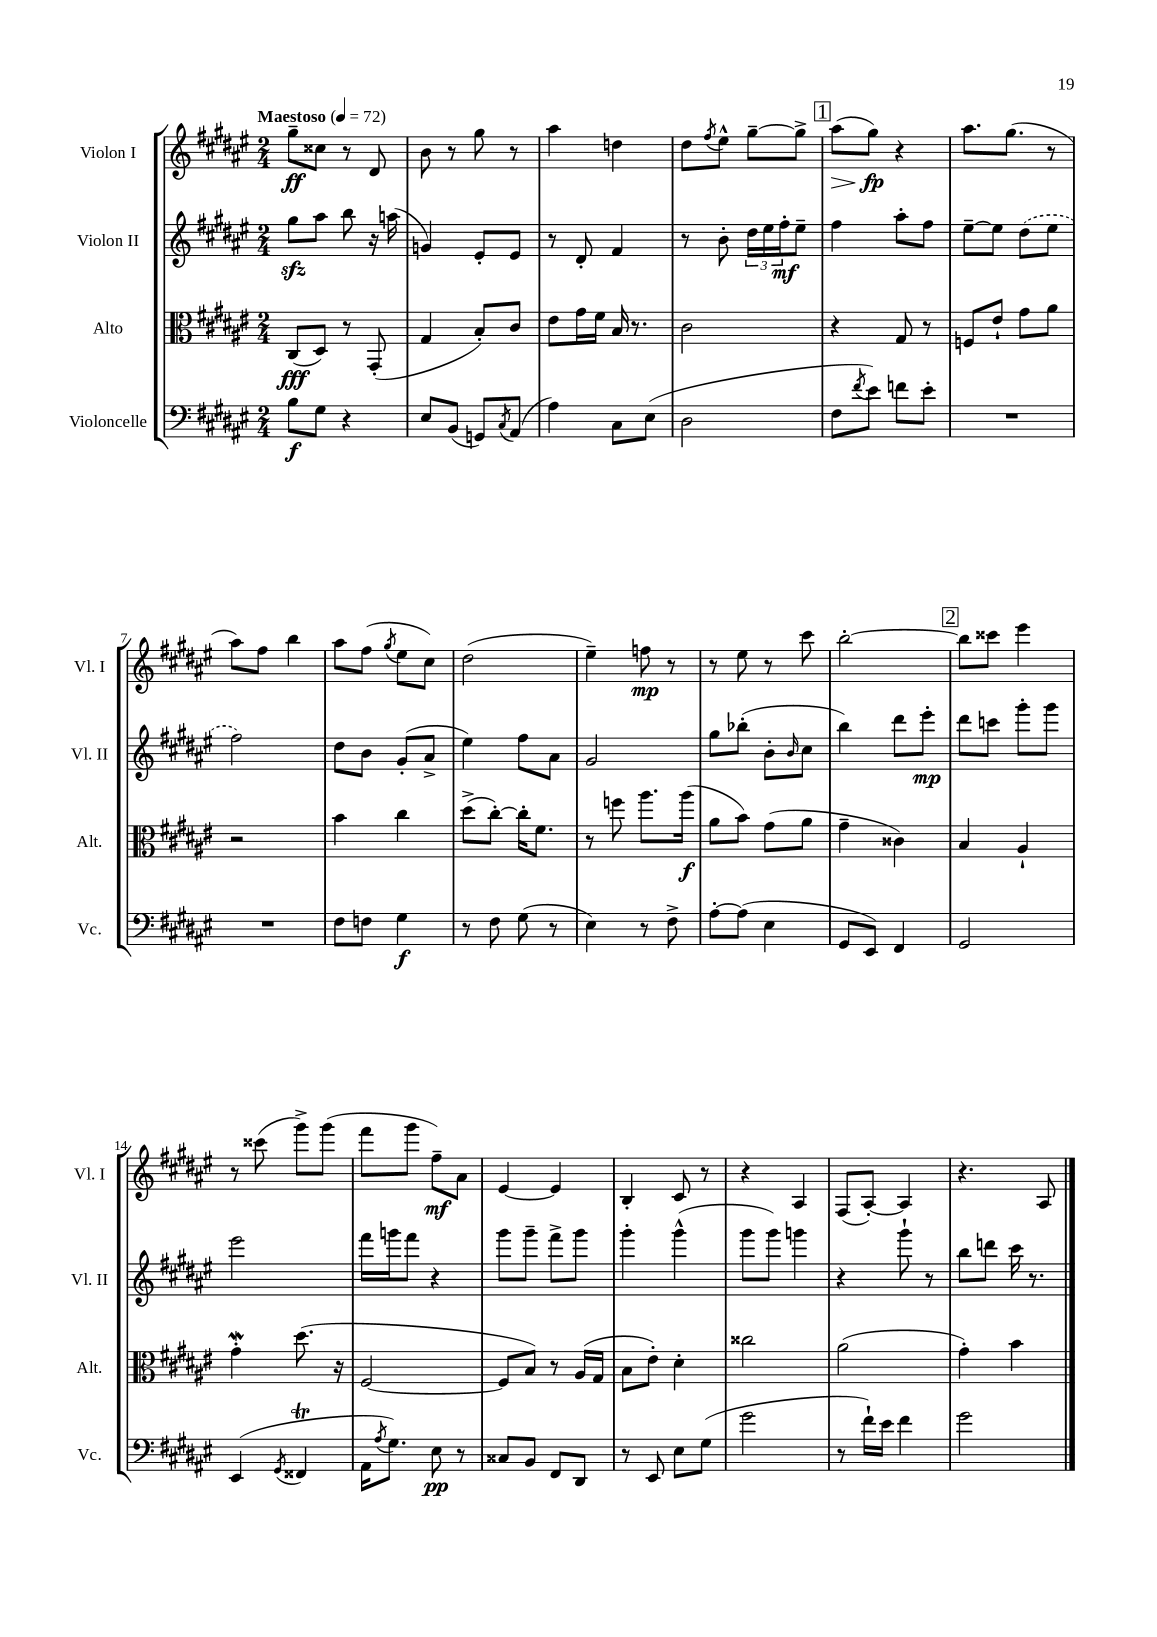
<<
\new StaffGroup <<
\new Staff = "s0" \with { instrumentName = "Violon I" shortInstrumentName = "Vl. I" } {
    \clef treble \key fis \major \numericTimeSignature \time 2/4 \tempo "Maestoso" 4 = 72
    gis''8--\ff cisis''8 r8 dis'8 |
    b'8 r8 gis''8 r8 |
    ais''4 d''4 |
    dis''8 \acciaccatura { fis''8 } eis''8-^ gis''8~-- gis''8-> |
    \mark \markup { \box "1" } ais''8\>( gis''8\fp\!) r4 |
    ais''8. gis''8.( r8 |
    ais''8) fis''8 b''4 |
    ais''8 fis''8( \acciaccatura { gis''8 } eis''8 cis''8) |
    dis''2( |
    eis''4--) f''8\mp r8 |
    r8 eis''8 r8 cis'''8 |
    b''2~-. |
    \mark \markup { \box "2" } b''8 cisis'''8 eis'''4 |
    r8 cisis'''8( gis'''8->) gis'''8( |
    fis'''8 gis'''8 fis''8--\mf) ais'8 |
    eis'4~ eis'4 |
    b4-. cis'8 r8 |
    r4 ais4 |
    fis8( ais8~-.) ais4 |
    r4. ais8 \bar "|." |
}
\new Staff = "s1" \with { instrumentName = "Violon II" shortInstrumentName = "Vl. II" } {
    \clef treble \key fis \major \numericTimeSignature \time 2/4
    gis''8\sfz ais''8 b''8 r16 a''16( |
    g'4) eis'8-. eis'8 |
    r8 dis'8-. fis'4 |
    r8 b'8-. \tuplet 3/2 { dis''16 eis''16 fis''16-.\mf } eis''8-- |
    \mark \markup { \box "1" } fis''4 ais''8-. fis''8 |
    eis''8~-- eis''8 \once \slurDashed dis''8( eis''8 |
    fis''2) |
    dis''8 b'8 gis'8-.( ais'8-> |
    eis''4) fis''8 ais'8 |
    gis'2 |
    gis''8 bes''8-.( b'8-. \grace { b'16 } cis''8 |
    b''4) dis'''8 eis'''8-.\mp |
    \mark \markup { \box "2" } dis'''8 c'''8 gis'''8-. gis'''8 |
    eis'''2 |
    fis'''16 g'''16 fis'''8 r4 |
    gis'''8 gis'''8-- fis'''8-> gis'''8 |
    gis'''4-. gis'''4-^( |
    gis'''8 gis'''8) g'''4 |
    r4 gis'''8-! r8 |
    b''8 d'''8 cis'''16 r8. \bar "|." |
}
\new Staff = "s2" \with { instrumentName = "Alto" shortInstrumentName = "Alt." } {
    \clef alto \key fis \major \numericTimeSignature \time 2/4
    cis8\fff( dis8) r8 gis,8-.( |
    gis4 b8-.) cis'8 |
    eis'8 gis'16 fis'16 b16 r8. |
    cis'2 |
    \mark \markup { \box "1" } r4 gis8 r8 |
    f8 eis'8-! gis'8 ais'8 |
    r2 |
    b'4 cis''4 |
    dis''8->( cis''8~-.) cis''16-. fis'8. |
    r8 f''8 ais''8. ais''16\f( |
    ais'8 b'8) gis'8( ais'8 |
    gis'4-- cisis'4) |
    \mark \markup { \box "2" } b4 ais4-! |
    gis'4-.\mordent dis''8.( r16 |
    fis2~ |
    fis8 b8) r8 ais16( gis16 |
    b8 eis'8-.) dis'4-. |
    cisis''2 |
    ais'2( |
    gis'4-.) b'4 \bar "|." |
}
\new Staff = "s3" \with { instrumentName = "Violoncelle" shortInstrumentName = "Vc." } {
    \clef bass \key fis \major \numericTimeSignature \time 2/4
    b8\f gis8 r4 |
    eis8 b,8( g,8) \acciaccatura { cis8 } ais,8( |
    ais4) cis8 eis8( |
    dis2 |
    \mark \markup { \box "1" } fis8 \acciaccatura { fis'8 } eis'8) f'8 eis'8-. |
    R2 |
    R2 |
    fis8 f8 gis4\f |
    r8 fis8 gis8( r8 |
    eis4) r8 fis8-> |
    ais8~-. ais8( eis4 |
    gis,8 eis,8) fis,4 |
    \mark \markup { \box "2" } gis,2 |
    eis,4( \acciaccatura { gis,8 } fisis,4\trill |
    ais,16 \acciaccatura { ais8 } gis8.) eis8\pp r8 |
    cisis8 b,8 fis,8 dis,8 |
    r8 eis,8 eis8 gis8( |
    gis'2 |
    r8 fis'16-!) eis'16 fis'4 |
    gis'2 \bar "|." |
}
>>
>>
